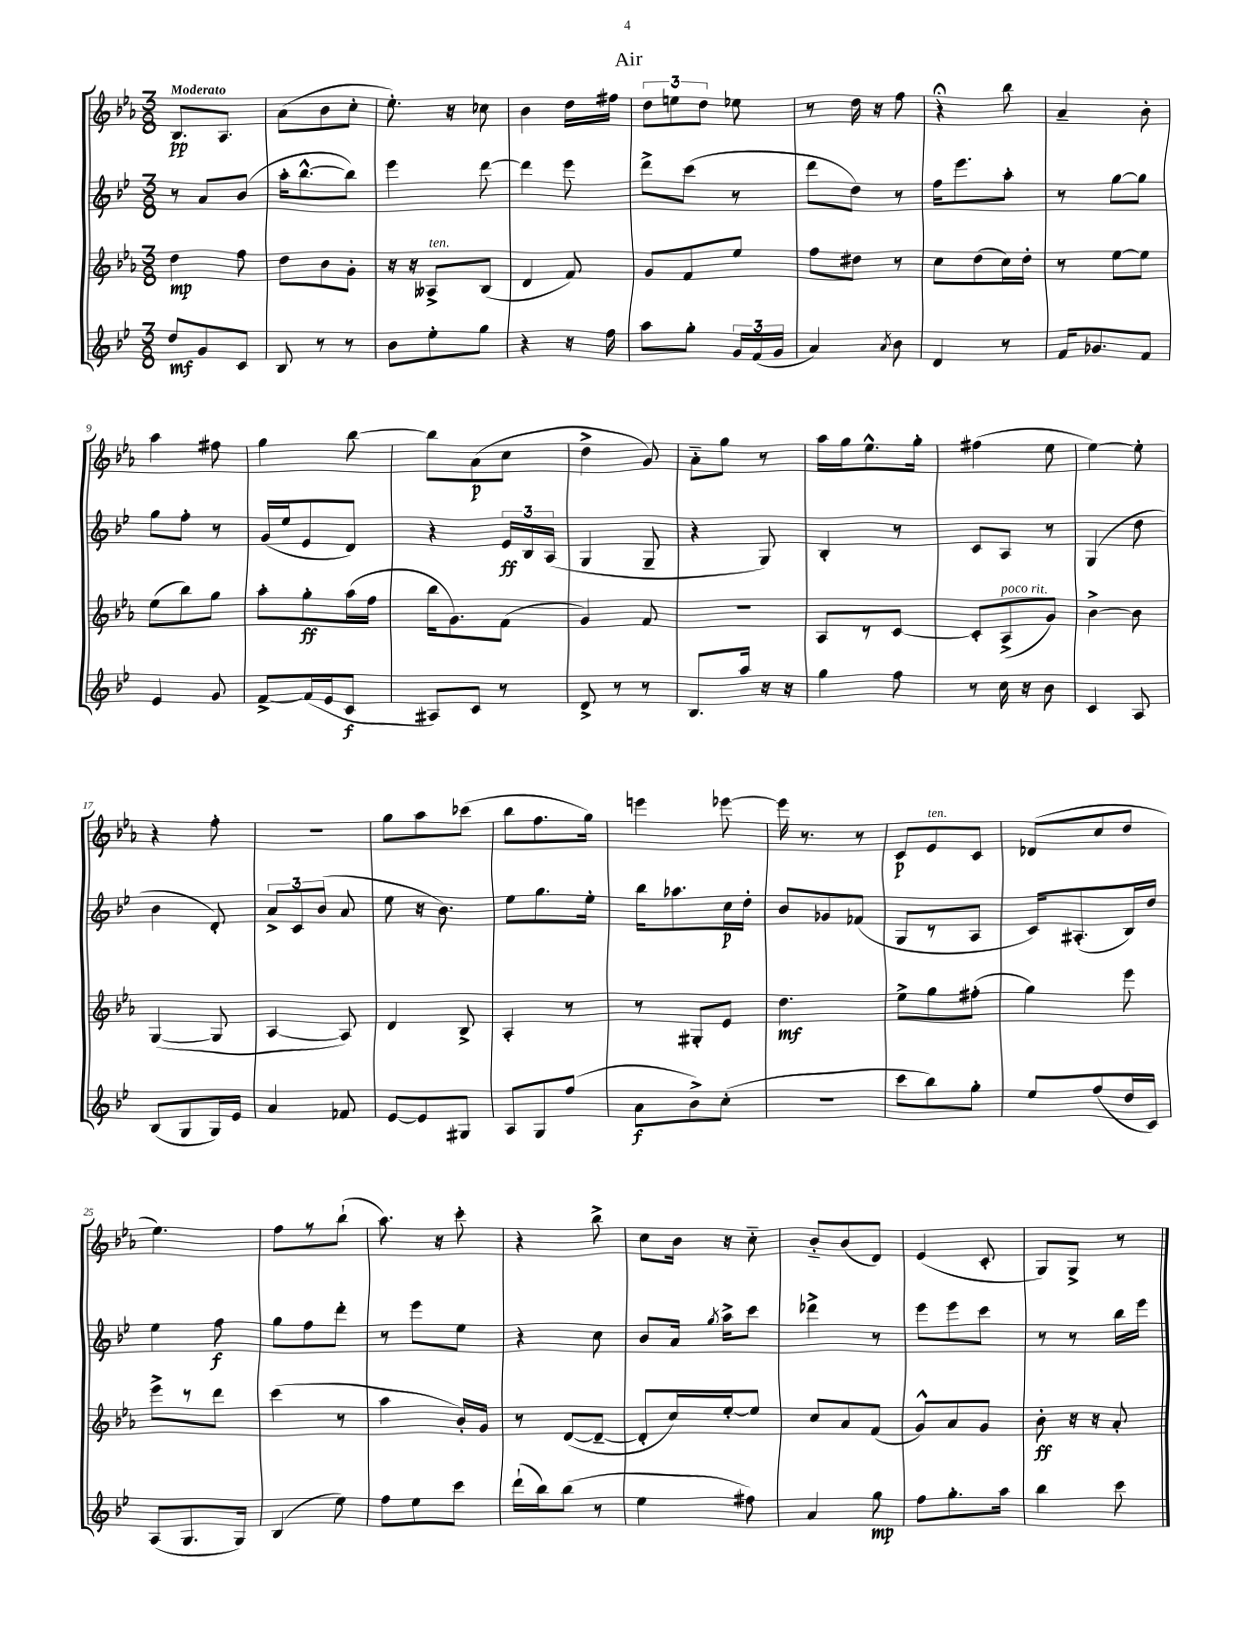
\header { title = "Air" }
<<
\new StaffGroup <<
\new Staff = "s0" {
    \clef treble \key ees \major \numericTimeSignature \time 3/8 \tempo "Moderato"
    \autoBeamOff bes8.[\pp aes8.] |
    aes'8[( bes'8 c''8]-. |
    ees''8.-.) r16 ces''8 |
    bes'4 d''16[ fis''16] |
    \tuplet 3/2 { d''8[ e''8 d''8] } ees''8 |
    r8 d''16 r16 f''8 |
    r4\fermata bes''8 |
    aes'4-- bes'8-. |
    aes''4 fis''8 |
    g''4 bes''8~ |
    bes''8[ aes'8\p( c''8] |
    d''4-> g'8) |
    aes'8[-_ g''8] r8 |
    aes''16[ g''16 ees''8.-^ g''16]-. |
    fis''4( ees''8 |
    ees''4~) ees''8-. |
    r4 f''8-. |
    R4. |
    g''8[ aes''8 ces'''8]( |
    bes''8[ f''8. g''16]) |
    e'''4 ees'''8~ |
    ees'''16 r8. r8 |
    c'8[\p ees'8^\markup { \italic "ten." } c'8] |
    des'8[( c''8 d''8] |
    ees''4.) |
    f''8[ r8 bes''8]-!( |
    aes''8.) r16 c'''8-. |
    r4 bes''8-> |
    c''8[ bes'16] r16 c''8-_ |
    bes'8[-_ bes'8( d'8]) |
    ees'4( c'8-. |
    g8[) g8]-> r8 \bar "|." |
}
\new Staff = "s1" {
    \clef treble \key bes \major \numericTimeSignature \time 3/8
    \autoBeamOff r8 a'8[ bes'8]( |
    a''16[-. bes''8.~-^ bes''8]) |
    ees'''4 d'''8~ |
    d'''4 ees'''8 |
    d'''8[-> c'''8]( r8 |
    d'''8[ d''8]) r8 |
    f''16[ ees'''8. a''8]-. |
    r8 g''8[~ g''8] |
    g''8[ f''8]-. r8 |
    g'16[( ees''16 ees'8 d'8]) |
    r4 \tuplet 3/2 { ees'16[\ff bes16 a16]( } |
    g4 g8-- |
    r4 g8) |
    bes4-. r8 |
    c'8[ a8] r8 |
    g4( d''8 |
    bes'4 d'8-.) |
    \tuplet 3/2 { a'8[-> c'8 bes'8]( } a'8 |
    ees''8 r16 bes'8.) |
    ees''8[ g''8. ees''16]-. |
    bes''16[ aes''8. c''16\p d''16]-. |
    bes'8[ ges'8 fes'8]( |
    g8[ r8 a8] |
    c'16[) ais8.-.( bes16) d''16] |
    ees''4 f''8\f |
    g''8[ f''8 d'''8]-. |
    r8 ees'''8[ ees''8] |
    r4 c''8 |
    bes'8[ a'16] \acciaccatura { g''8 } a''16[-> c'''8] |
    des'''4-> r8 |
    ees'''8[ ees'''8 c'''8] |
    r8 r8 bes''16[ ees'''16] \bar "|." |
}
\new Staff = "s2" {
    \clef treble \key ees \major \numericTimeSignature \time 3/8
    \autoBeamOff d''4\mp f''8 |
    d''8[ bes'8 g'8]-. |
    r16 r16 aeses8[->^\markup { \italic "ten." } bes8]( |
    d'4 f'8) |
    g'8[ f'8 ees''8] |
    f''8[ dis''8] r8 |
    c''8[ d''8( c''16) d''16]-. |
    r8 ees''8[~ ees''8] |
    ees''8[( bes''8) g''8] |
    aes''8[-. g''8-.\ff aes''16( f''16] |
    bes''16[ g'8.) f'8]( |
    g'4) f'8 |
    R4. |
    aes8[ r8 c'8]~ |
    c'8[-. aes8->^\markup { \italic "poco rit." }( g'8]) |
    bes'4~-> bes'8 |
    g4~( g8 |
    aes4~ aes8) |
    d'4 bes8-> |
    aes4-. r8 |
    r8 gis8[-. ees'8] |
    d''4.\mf |
    ees''8[-> g''8 fis''8]-.( |
    g''4) ees'''8 |
    ees'''8[-> r8 d'''8] |
    c'''4( r8 |
    aes''4 bes'16[-.) g'16] |
    r8 d'8[~( d'8]~-- |
    d'8[-. c''16) ees''16~-. ees''8] |
    c''8[ aes'8 f'8]( |
    g'8[-^) aes'8 g'8] |
    bes'8-.\ff r16 r16 aes'8-. \bar "|." |
}
\new Staff = "s3" {
    \clef treble \key bes \major \numericTimeSignature \time 3/8
    \autoBeamOff d''8[\mf g'8 c'8] |
    bes8 r8 r8 |
    bes'8[ ees''8-. g''8] |
    r4 r16 f''16 |
    a''8[ g''8]-. \tuplet 3/2 { g'16[ f'16( g'16] } |
    a'4) \acciaccatura { a'8 } bes'8 |
    d'4 r8 |
    f'16[ ges'8. f'8] |
    ees'4 g'8 |
    f'8[~-> f'16( ees'16 c'8]\f |
    ais8[) c'8] r8 |
    d'8-> r8 r8 |
    bes8.[ a''16] r16 r16 |
    g''4 f''8 |
    r8 c''16 r16 bes'8 |
    c'4 a8 |
    bes8[( g8 g16) ees'16] |
    a'4 fes'8 |
    ees'8[~ ees'8 gis8] |
    a8[ g8 f''8]( |
    a'8[\f bes'8->) c''8]-.( |
    R4. |
    c'''8[ bes''8) g''8]-. |
    ees''8[ f''8( d''16 c'16]) |
    a8[( g8. g16]) |
    bes4( ees''8) |
    f''8[ ees''8 c'''8] |
    d'''16[-!( bes''16) bes''8]( r8 |
    ees''4 fis''8) |
    a'4 g''8\mp |
    f''8[ g''8.-. a''16] |
    bes''4 c'''8 \bar "|." |
}
>>
>>
